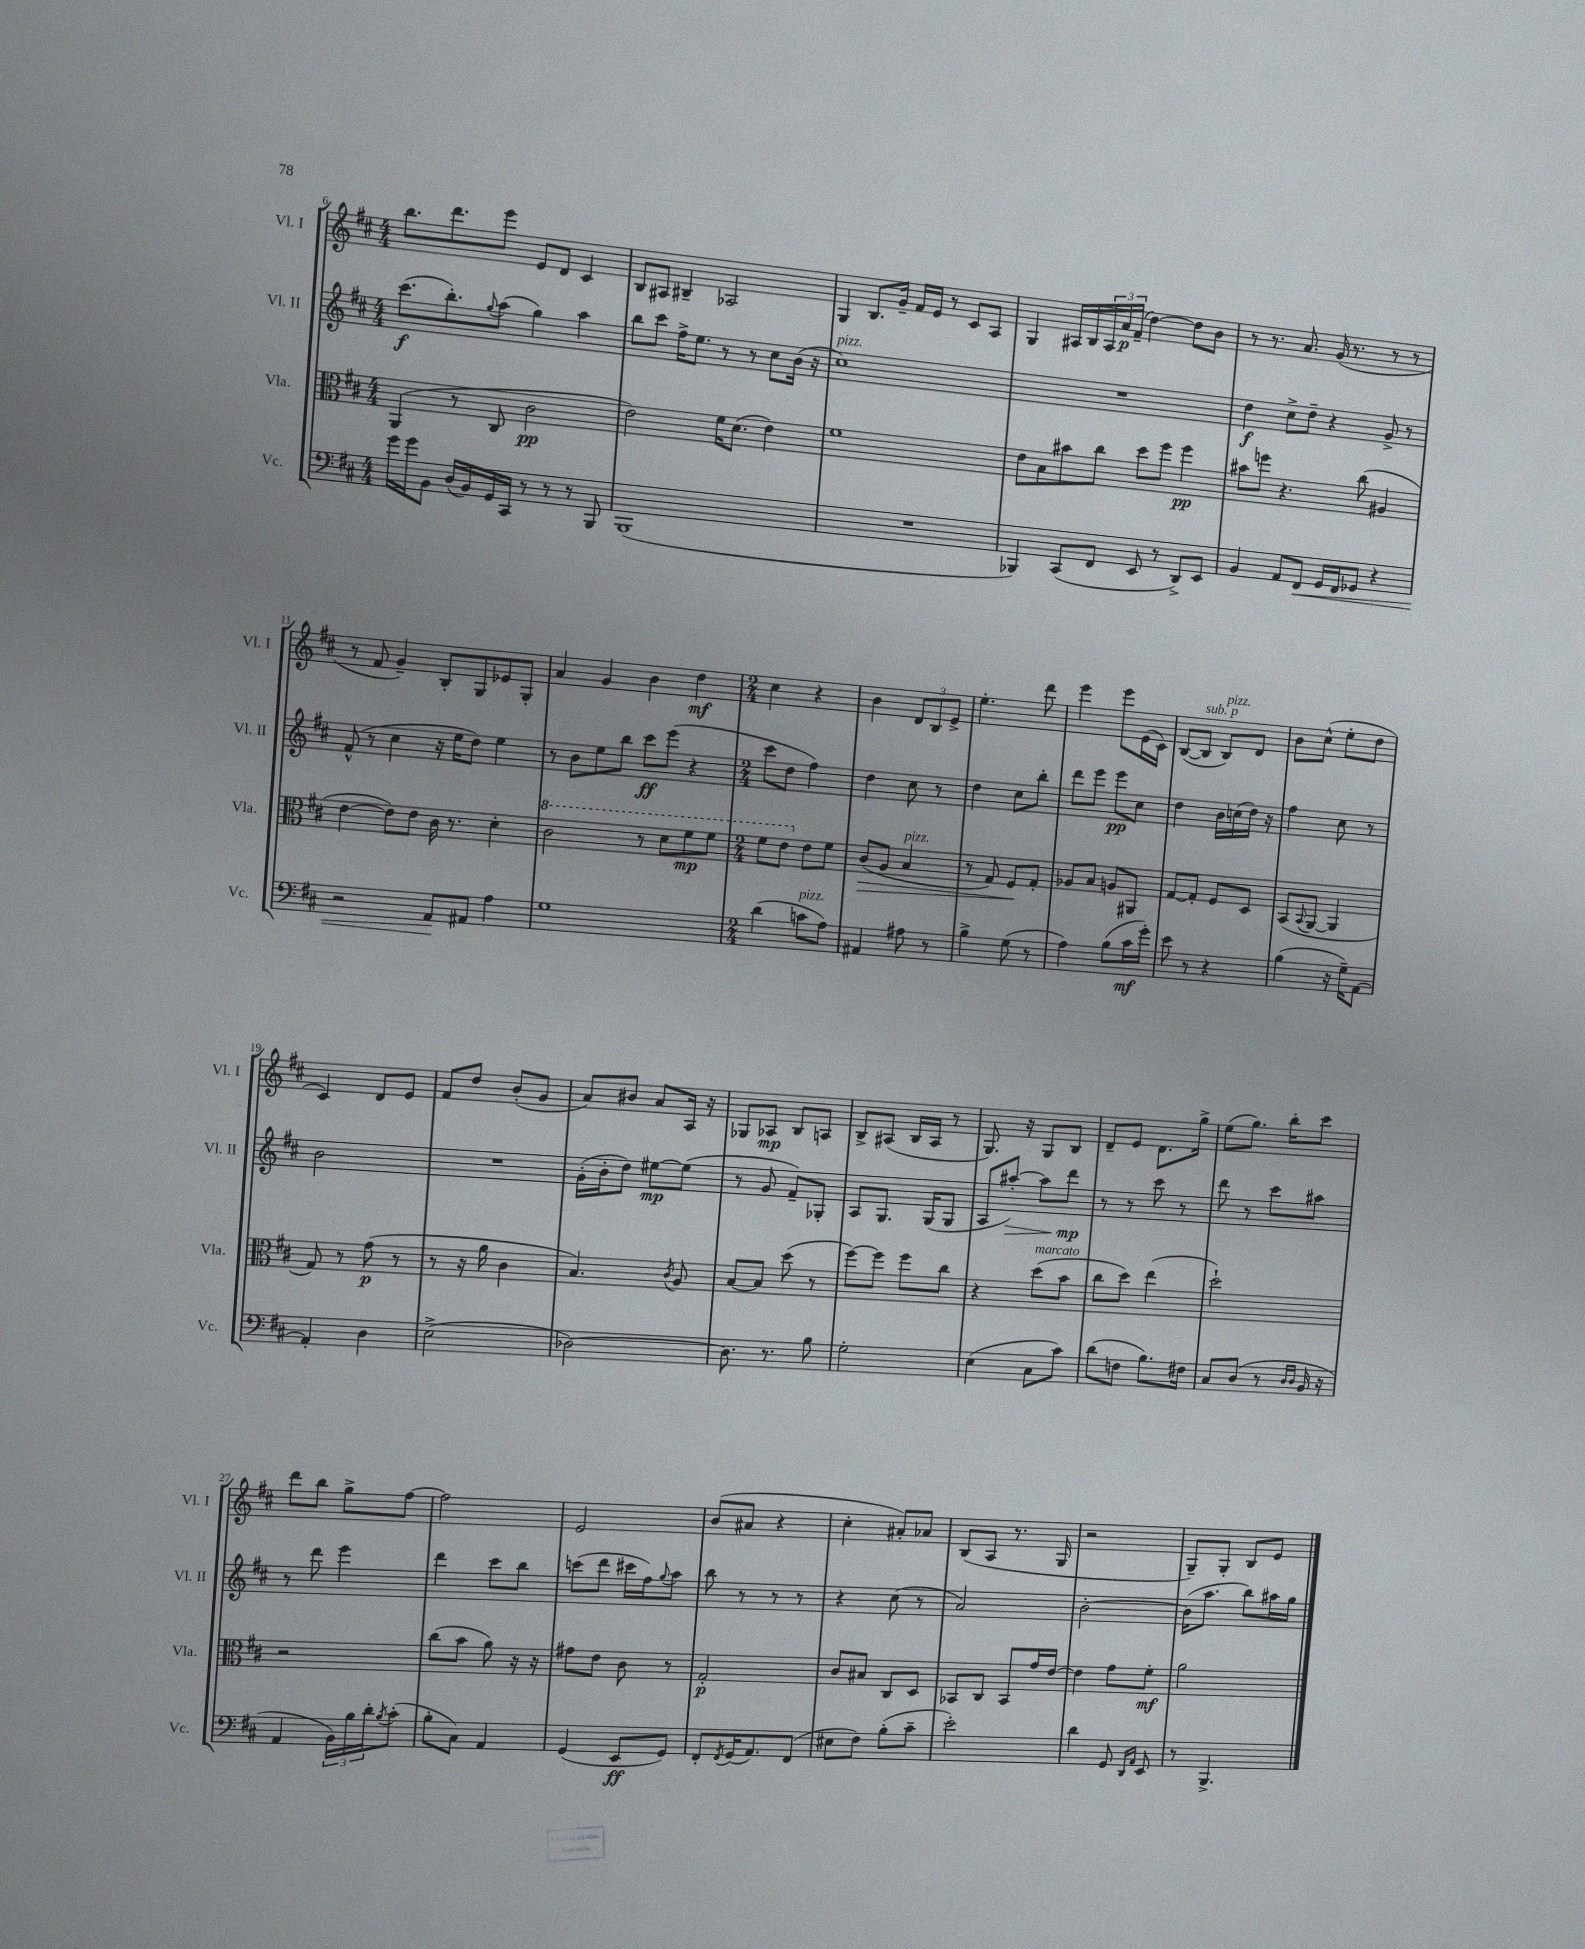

**kern	**kern	**kern	**kern
*staff4	*staff3	*staff2	*staff1
*clefF4	*clefC3	*clefG2	*clefG2
*k[f#c#]	*k[f#c#]	*k[f#c#]	*k[f#c#]
*M4/4	*M4/4	*M4/4	*M4/4
16g	(4AA	(8.ccc#	8.bb
16g	.	.	.
8BB	.	.	.
.	.	8.bb')	8.ddd
(16D	8r	.	.
16BB)	.	.	.
.	.	8qqgg	.
16GG	8C#	(8aa	8eee
16CC#	.	.	.
8r	2c#	4gg)	8e
8r	.	.	8d
8r	.	4aa	4c#
8BBB	.	.	.
=	=	=	=
(1BBB	2e)	8bb	8B
.	.	8ccc#	8A#
.	.	16ff#^	4B#~
.	.	8.ee	.
.	16f#	8r	2A-
.	(8.d	.	.
.	.	8r	.
.	4e)	8cc#	.
.	.	(16b	.
.	.	16r	.
=	=	=	=
1r	1f#	1cc#)	4G
.	.	.	8.B
.	.	.	16g~
.	.	.	16f#
.	.	.	16e
.	.	.	8r
.	.	.	8c#
.	.	.	8A
=	=	=	=
4BBB-)	8e	1r	4G
.	8B	.	.
(8CC#	8b#	.	16A#
.	.	.	16B
8FF#	8cc#	.	24A#
.	.	.	24a
.	.	.	(24f#~
8EE	8dd	.	[4dd)
8r	8ff#	.	.
8DD^)	4ff#	.	8dd]
8EE	.	.	8b
=	=	=	=
4BB	8b#	4dd	8r
.	8ff	.	8.r
8AA	4.r	8cc#^	.
.	.	.	8.a
8FF#	.	8dd~	.
16GG	.	4r	(16g
16FF#	.	.	8.r
8GG-	(8cc#	.	.
4r	4A#	8g^	8r
.	.	8r	8r
=	=	=	=
2r	[4e	(8f#^^	8r
.	.	8r	8f#
.	8e])	4cc#	4g~)
.	8e	.	.
8AA	16c#	16r	8B'
.	8.r	16ee	.
8AA#	.	8dd)	8G
4A	4d'	4ee	8e-
.	.	.	8G'
=	=	=	=
1G	2cc#	8r	4a
.	.	8b	.
.	.	8ee	4g
.	.	8bb	.
.	8r	8ccc#	4b
.	8dd	(8eee	.
.	8ff#	4r	4dd
.	8ff#	.	.
=	=	=	=
*M2/4	*M2/4	*M2/4	*M2/4
(4d	8ff#	8ccc#	4cc#
.	8ee	8dd	.
8c	8e	4ff#)	4r
8A)	8f#	.	.
=	=	=	=
4AA#	(8c#	4dd	4b
.	8A	.	.
8A#	4B	8cc#	12d
.	.	.	12B
8r	.	8r	.
.	.	.	12e^
=	=	=	=
4B^	8r	4dd	4.ee'
.	8G)	.	.
(8G	8F#	8cc#	.
8r	8G'	8bb'	8ddd
=	=	=	=
4A)	8A-	8ddd	4eee
.	8B	8eee	.
(8B	8A	8eee	8eee
16c#	8AA#	8cc#	(16e
16g')	.	.	16c#)
=	=	=	=
8e	[8G	4dd	([8B
8r	8G']	.	8B]
4r	8F#	16b	8B)
.	.	(16cc	.
.	8D	16dd)	8d
.	.	16r	.
=	=	=	=
(4B	(8BB	4ff#	8b
.	8qqBB	.	.
.	[8AA	.	(8cc#^^
16r	4AA]	8cc#	8ee'
16G~)	.	.	.
[8AA	.	8r	8dd
=	=	=	=
4AA']	8G)	2b	4c#)
.	8r	.	.
4D	(8g	.	8d
.	8r	.	8e
=	=	=	=
(2E^	8r	2r	8f#
.	16r	.	8dd
.	16a	.	.
.	4c#	.	(8b'
.	.	.	8g
=	=	=	=
[2D-)	4.B)	(16g'	8a)
.	.	16b'	.
.	.	8dd)	8b#
.	.	[8ee#	8a
.	8qc#	.	.
.	8A	(8ee#]	16A
.	.	.	16r
=	=	=	=
8.D-]	[8B	8r	8G-
.	8B]	8g	8A-
8.r	.	.	.
.	(8dd	8f#~)	8B
8B	8r	8G-'	8A
=	=	=	=
2G'	[8ff#)	8A	8B^
.	8ff#]	8.G	(8A#
.	8ff#	.	16B
.	.	(16G	16A#
.	8cc#	8G	8r
=	=	=	=
(4E	4r	8A	8.G)
.	.	[8aa#')	.
.	.	.	16r
8C#	(8dd	8aa#]	8G
8c#)	8b	8ddd	8B
=	=	=	=
(8d	8cc#	8r	8d~
8F	8dd)	8r	8e
8.B)	(4ee	8ccc#	8.d
.	.	8r	.
16F#	.	.	16gg^
=	=	=	=
8C#	2dd`)	8ddd	(8ee
(8D	.	8r	8.gg)
8r	.	8ccc#	.
.	.	.	16bb'
16qqD	.	.	.
16qqD	.	.	.
16BB	.	8aa#	8ccc#
16r	.	.	.
=	=	=	=
4AA	2r	8r	8ddd
.	.	8ddd	8bb
24BB)	.	4eee	8gg^
24B	.	.	.
24d'	.	.	.
8qB	.	.	.
(8c#'	.	.	[8ff#
=	=	=	=
8B'	(8cc#	4ddd	2ff#]
8C#)	8b	.	.
4AA	8a)	8ccc#	.
.	16r	8bb	.
.	16r	.	.
=	=	=	=
(4GG	8g#	(8ccc	2e
.	8e	8ddd	.
8EE	8c#	16ccc#	.
.	.	16ff#)	.
.	.	8qqgg	.
8GG)	8r	8aa	.
=	=	=	=
8FF#'	2G'	8bb	(8b
8qFF#	.	.	.
(16GG	.	8r	8a#
8.AA)	.	.	.
.	.	8r	4r
(8FF#	.	8r	.
=	=	=	=
8E#	8c#	4r	4cc#'
8F#)	8B#	.	.
(8B'	8C#	(8cc#	8a#')
8c#~	8D	8r	8a-
=	=	=	=
2e')	8BB-	2a)	(8B
.	8C#	.	8A
.	8BB-	.	8.r
.	16g	.	.
.	[16e	.	16G
=	=	=	=
4d	4e]	[2b'	2r
8GG	8g	.	.
16qqDD	.	.	.
16qqAA	.	.	.
8EE	8f#'	.	.
=	=	=	=
8r	2a	(16b]	8G~)
.	.	8.aa	.
4.BBB^	.	.	8G'
.	.	8bb)	8B
.	.	16aa#	8e
.	.	16gg	.
==	==	==	==
*-	*-	*-	*-
